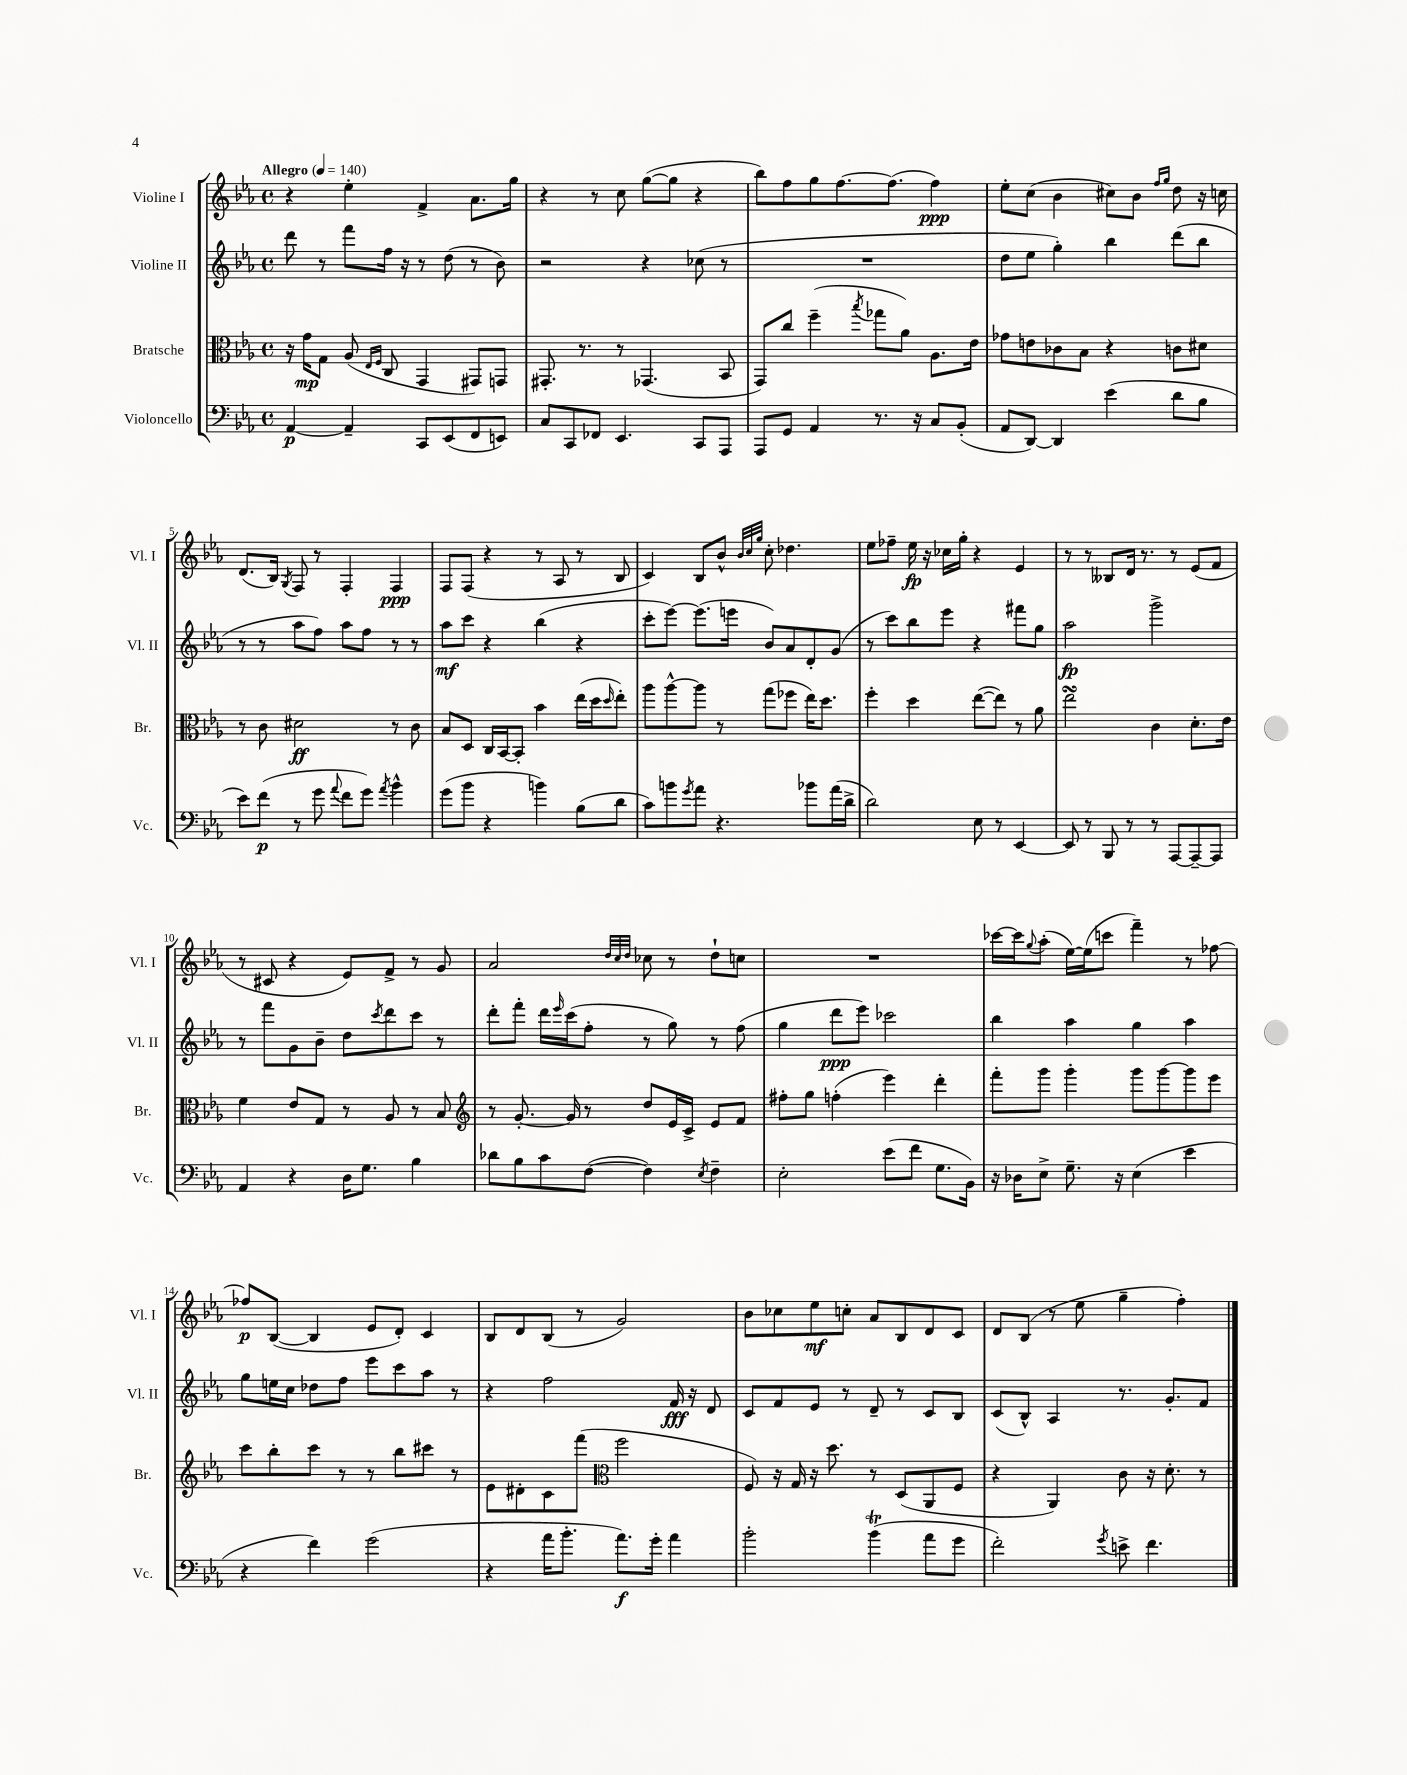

**kern	**dynam	**kern	**dynam	**kern	**dynam	**kern	**dynam
*part4	*part4	*part3	*part3	*part2	*part2	*part1	*part1
*staff4	*staff4	*staff3	*staff3	*staff2	*staff2	*staff1	*staff1
*I"Violoncello	*	*I"Bratsche	*	*I"Violine II	*	*I"Violine I	*
*I'Vc.	*	*I'Br.	*	*I'Vl. II	*	*I'Vl. I	*
*clefF4	*	*clefC3	*	*clefG2	*	*clefG2	*
*k[b-e-a-]	*	*k[b-e-a-]	*	*k[b-e-a-]	*	*k[b-e-a-]	*
*M4/4	*	*M4/4	*	*M4/4	*	*M4/4	*
*met(c)	*	*met(c)	*	*met(c)	*	*met(c)	*
*MM140	*	*MM140	*	*MM140	*	*MM140	*
=1	=1	=1	=1	=1	=1	=1	=1
!	!	!	!	!	!	!LO:TX:a:B:t=Allegro	!
[4AA-/	p	16r	.	8ddd\	.	4r	.
.	.	16g\KL	mp	.	.	.	.
.	.	8G\J	.	8r	.	.	.
4AA-~/]	.	(8A-/	.	8fff\L	.	4ee-'\	.
.	.	16qqE-/LL	.	.	.	.	.
.	.	16qqF/JJ	.	.	.	.	.
.	.	8C/	.	16ff\Jk	.	.	.
.	.	.	.	16r	.	.	.
8CC/L	.	4GG/	.	8r	.	4f^/	.
(8EE-/	.	.	.	(8dd\	.	.	.
8FF/	.	8GG#X/L)	.	8r	.	8.a-\L	.
8EEn/J)	.	8GGn/J	.	8b-\)	.	.	.
.	.	.	.	.	.	16gg\Jk	.
=2	=2	=2	=2	=2	=2	=2	=2
8C/L	.	8.GG#X'/	.	2r	.	4r	.
8CC/	.	.	.	.	.	.	.
.	.	8.r	.	.	.	.	.
8FF-X/J	.	.	.	.	.	8r	.
4.EE-/	.	8r	.	.	.	8cc\	.
.	.	(4.GG-X/	.	4r	.	([8gg\L	.
.	.	.	.	.	.	8gg\J]	.
8CC/L	.	.	.	(8cc-X\	.	4r	.
8AAA-/J	.	8BB-/	.	8r	.	.	.
=3	=3	=3	=3	=3	=3	=3	=3
8AAA-/L	.	8GG/L)	.	1r	.	8bb-\L)	.
8GG/J	.	8cc/J	.	.	.	8ff\	.
4AA-/	.	(4ff~\	.	.	.	8gg\	.
.	.	.	.	.	.	[8.ff\	.
.	.	8qbb-/	.	.	.	.	.
8.r	.	8gg-X\L	.	.	.	.	.
.	.	.	.	.	.	(8.ff\J]	.
.	.	8a-\J)	.	.	.	.	.
16r	.	.	.	.	.	.	.
8C/L	.	8.A-\L	.	.	.	4ff\)	ppp
(8BB-'/J	.	.	.	.	.	.	.
.	.	16e-\Jk	.	.	.	.	.
=4	=4	=4	=4	=4	=4	=4	=4
8AA-/L	.	8g-X\L	.	8dd\L	.	8ee-'\L	.
[8DD/J)	.	8en\	.	8ee-\J	.	(8cc\J	.
4DD/]	.	8c-X\	.	4gg'\)	.	4b-\	.
.	.	8B-\J	.	.	.	.	.
(4e-\	.	4r	.	4bb-\	.	8cc#X\L)	.
.	.	.	.	.	.	8b-\J	.
.	.	.	.	.	.	16qqff/LL	.
.	.	.	.	.	.	16qqgg/JJ	.
8d\L	.	8cn\L	.	(8ddd\L	.	8dd\	.
8B-\J	.	8d#X\J	.	8bb-\J	.	16r	.
.	.	.	.	.	.	16ccn\	.
!!LO:LB:g=z
=5	=5	=5	=5	=5	=5	=5	=5
8e-\L)	.	8r	.	8r	.	(8.d/L	.
(8f\J	p	8c\	.	8r	.	.	.
.	.	.	.	.	.	16B-/Jk)	.
.	.	.	.	.	.	8qG/	.
8r	.	2d#X\	ff	8aa-\L	.	8F/	.
8g\	.	.	.	8ff\J)	.	8r	.
8qqa-/	.	.	.	.	.	.	.
8f\L	.	.	.	8aa-\L	.	4F'/	.
8g\J)	.	.	.	8ff\J	.	.	.
8qa-/	.	.	.	.	.	.	.
4b-^^\	.	8r	.	8r	.	4F/	ppp
.	.	8c\	.	8r	.	.	.
=6	=6	=6	=6	=6	=6	=6	=6
(8g\L	.	8B-/L	.	8aa-\L	mf	8F/L	.
8b-\J	.	8D/J	.	8ccc\J	.	(8F/J	.
4r	.	16C/LL	.	4r	.	4r	.
.	.	[16BB-/J	.	.	.	.	.
.	.	8BB-'/J]	.	.	.	.	.
4bn\)	.	4b-\	.	(4bb-\	.	8r	.
.	.	.	.	.	.	8A-/	.
(8B-\L	.	(16ee-\LL	.	4r	.	8r	.
.	.	16dd\J	.	.	.	.	.
.	.	16qqdd/	.	.	.	.	.
8d\J	.	8ee-'\J)	.	.	.	8B-/	.
=7	=7	=7	=7	=7	=7	=7	=7
8c\L)	.	8aa-\L	.	8ccc'\L	.	4c/)	.
8bn\	.	[8aa-^^\	.	[8eee-\J)	.	.	.
8qg/	.	.	.	.	.	.	.
8a-\J	.	8aa-\J]	.	(8.eee-\L]	.	8B-/L	.
4.r	.	8r	.	.	.	8b-^^/J	.
.	.	.	.	16eeen\Jk	.	.	.
.	.	.	.	.	.	32qqb-/LLL	.
.	.	.	.	.	.	32qqcc/	.
.	.	.	.	.	.	32qqgg/JJJ	.
.	.	(8gg\L	.	8b-/L)	.	8cc'\	.
.	.	8ff-X\J	.	8a-/	.	4.dd-X\	.
8b-X\L	.	16ee-\KL)	.	8d'/	.	.	.
.	.	8.dd\J	.	.	.	.	.
(16a-\L	.	.	.	(8g/J	.	.	.
16d^\JJ	.	.	.	.	.	.	.
=8	=8	=8	=8	=8	=8	=8	=8
2d\)	.	4ff'\	.	8r	.	8ee-\L	.
.	.	.	.	8ccc\L)	.	8ff-X~\J	.
.	.	4dd\	.	8bb-\	.	16ee-\	fp
.	.	.	.	.	.	16r	.
.	.	.	.	8eee-\J	.	16cc-X\LL	.
.	.	.	.	.	.	16gg'\JJ	.
8E-\	.	([8ee-\L	.	4r	.	4r	.
8r	.	8ee-\J])	.	.	.	.	.
[4EE-/	.	8r	.	8fff#X\L	.	4e-/	.
.	.	8a-\	.	8gg\J	.	.	.
=9	=9	=9	=9	=9	=9	=9	=9
8EE-/]	.	2ee-sSSs\	.	2aa-\	fp	8r	.
8r	.	.	.	.	.	8r	.
8BBB-/	.	.	.	.	.	8B--X/L	.
8r	.	.	.	.	.	16d/Jk	.
.	.	.	.	.	.	8.r	.
8r	.	4c\	.	2ggg^\	.	.	.
[8AAA-/L	.	.	.	.	.	8r	.
8AAA-~/_	.	8.d'\L	.	.	.	(8e-/L	.
8AAA-/J]	.	.	.	.	.	8f/J	.
.	.	16e-\Jk	.	.	.	.	.
!!LO:LB:g=z
=10	=10	=10	=10	=10	=10	=10	=10
4AA-/	.	4f\	.	8r	.	8r	.
.	.	.	.	8fff\L	.	8c#X/	.
4r	.	8e-/L	.	8g\	.	4r	.
.	.	8G/J	.	8b-~\J	.	.	.
16D\KL	.	8r	.	8dd\L	.	8e-/L)	.
8.G\J	.	.	.	.	.	.	.
.	.	.	.	8qccc/	.	.	.
.	.	8A-/	.	8ddd\	.	8f^/J	.
4B-\	.	8r	.	8ccc\J	.	8r	.
.	.	8B-/	.	8r	.	8g/	.
=11	=11	=11	=11	=11	=11	=11	=11
*	*	*clefG2	*	*	*	*	*
8d-X\L	.	8r	.	8ddd'\L	.	2a-/	.
8B-\	.	[8.g'/	.	8fff'\J	.	.	.
8c\	.	.	.	16ddd\LL	.	.	.
.	.	.	.	16qqeee-/	.	.	.
.	.	16g/]	.	(16ccc\J	.	.	.
([8F\J	.	8r	.	8ff'\J	.	.	.
.	.	.	.	.	.	32qqdd/LLL	.
.	.	.	.	.	.	32qqcc/	.
.	.	.	.	.	.	32qqdd/JJJ	.
4F\])	.	8dd/L	.	8r	.	8cc-X\	.
.	.	16e-/L	.	8gg\)	.	8r	.
.	.	16c^/JJ	.	.	.	.	.
8qE-/	.	.	.	.	.	.	.
4F~\	.	8e-/L	.	8r	.	8dd`\L	.
.	.	8f/J	.	(8ff\	.	8ccn\J	.
=12	=12	=12	=12	=12	=12	=12	=12
2E-'\	.	8ff#X'\L	.	4gg\	.	1r	.
.	.	8gg\J	.	.	.	.	.
.	.	(4ffn'\	.	8ddd\L	ppp	.	.
.	.	.	.	8eee-\J)	.	.	.
(8e-\L	.	4eee-\)	.	2ccc-X\	.	.	.
8f\J	.	.	.	.	.	.	.
8.G\L	.	4ddd'\	.	.	.	.	.
16BB-\Jk)	.	.	.	.	.	.	.
=13	=13	=13	=13	=13	=13	=13	=13
16r	.	8fff'\L	.	4bb-\	.	[16ccc-X\LL	.
16D-X\KL	.	.	.	.	.	16ccc-\J]	.
.	.	.	.	.	.	8qqgg/	.
8E-^\J	.	8ggg\J	.	.	.	(8aa-'\J	.
8.G~\	.	4ggg'\	.	4aa-\	.	[16ee-\LL)	.
.	.	.	.	.	.	(16ee-\J]	.
.	.	.	.	.	.	8cccn\J	.
16r	.	.	.	.	.	.	.
(4E-\	.	8ggg\L	.	4gg\	.	4fff~\)	.
.	.	[8ggg\	.	.	.	.	.
4e-\	.	8ggg\]	.	4aa-\	.	8r	.
.	.	8eee-\J	.	.	.	[8ff-X\	.
!!LO:LB:g=z
=14	=14	=14	=14	=14	=14	=14	=14
4r	.	8ccc\L	.	8gg\L	.	8ff-X/L]	p
.	.	8bb-'\	.	16een\L	.	([8B-/J	.
.	.	.	.	16cc\JJ	.	.	.
4f\)	.	8ccc\J	.	8dd-X\L	.	4B-/]	.
.	.	8r	.	8ff\J	.	.	.
(2g\	.	8r	.	8eee-\L	.	8e-/L	.
.	.	8bb-\L	.	8ccc\	.	8d'/J)	.
.	.	8ccc#X\J	.	8aa-\J	.	4c/	.
.	.	8r	.	8r	.	.	.
=15	=15	=15	=15	=15	=15	=15	=15
4r	.	8e-\L	.	4r	.	8B-/L	.
.	.	8d#X'\	.	.	.	8d/	.
16a-\KL	.	8c\	.	2ff\	.	(8B-/J	.
8.b-'\J	.	.	.	.	.	.	.
.	.	(8fff\J	.	.	.	8r	.
*	*	*clefC3	*	*	*	*	*
8.a-\L)	f	2ff\	.	.	.	2g/)	.
16g'\Jk	.	.	.	.	.	.	.
4a-\	.	.	.	16f/	fff	.	.
.	.	.	.	16r	.	.	.
.	.	.	.	8d/	.	.	.
=16	=16	=16	=16	=16	=16	=16	=16
2b-'\	.	8F/)	.	8c/L	.	8b-\L	.
.	.	16r	.	8f/	.	8cc-X\	.
.	.	16G/	.	.	.	.	.
.	.	16r	.	8e-/J	.	8ee-\	mf
.	.	8.dd\	.	.	.	.	.
.	.	.	.	8r	.	8ccn'\J	.
(4b-T\	.	8r	.	8d~/	.	8a-/L	.
.	.	(8D/L	.	8r	.	8B-/	.
8a-\L	.	8AA-/	.	8c/L	.	8d/	.
8g\J	.	8F/J	.	8B-/J	.	8c/J	.
=17	=17	=17	=17	=17	=17	=17	=17
2f'\)	.	4r	.	(8c/L	.	8d/L	.
.	.	.	.	8B-^^/J)	.	(8B-/J	.
.	.	4AA-/)	.	4A-/	.	8r	.
.	.	.	.	.	.	8ee-\	.
8qg/	.	.	.	.	.	.	.
8en^\	.	8c\	.	8.r	.	4gg~\	.
4.f\	.	16r	.	.	.	.	.
.	.	8.d'\	.	8.g'/L	.	.	.
.	.	.	.	.	.	4ff'\)	.
.	.	8r	.	8f/J	.	.	.
==	==	==	==	==	==	==	==
*-	*-	*-	*-	*-	*-	*-	*-
